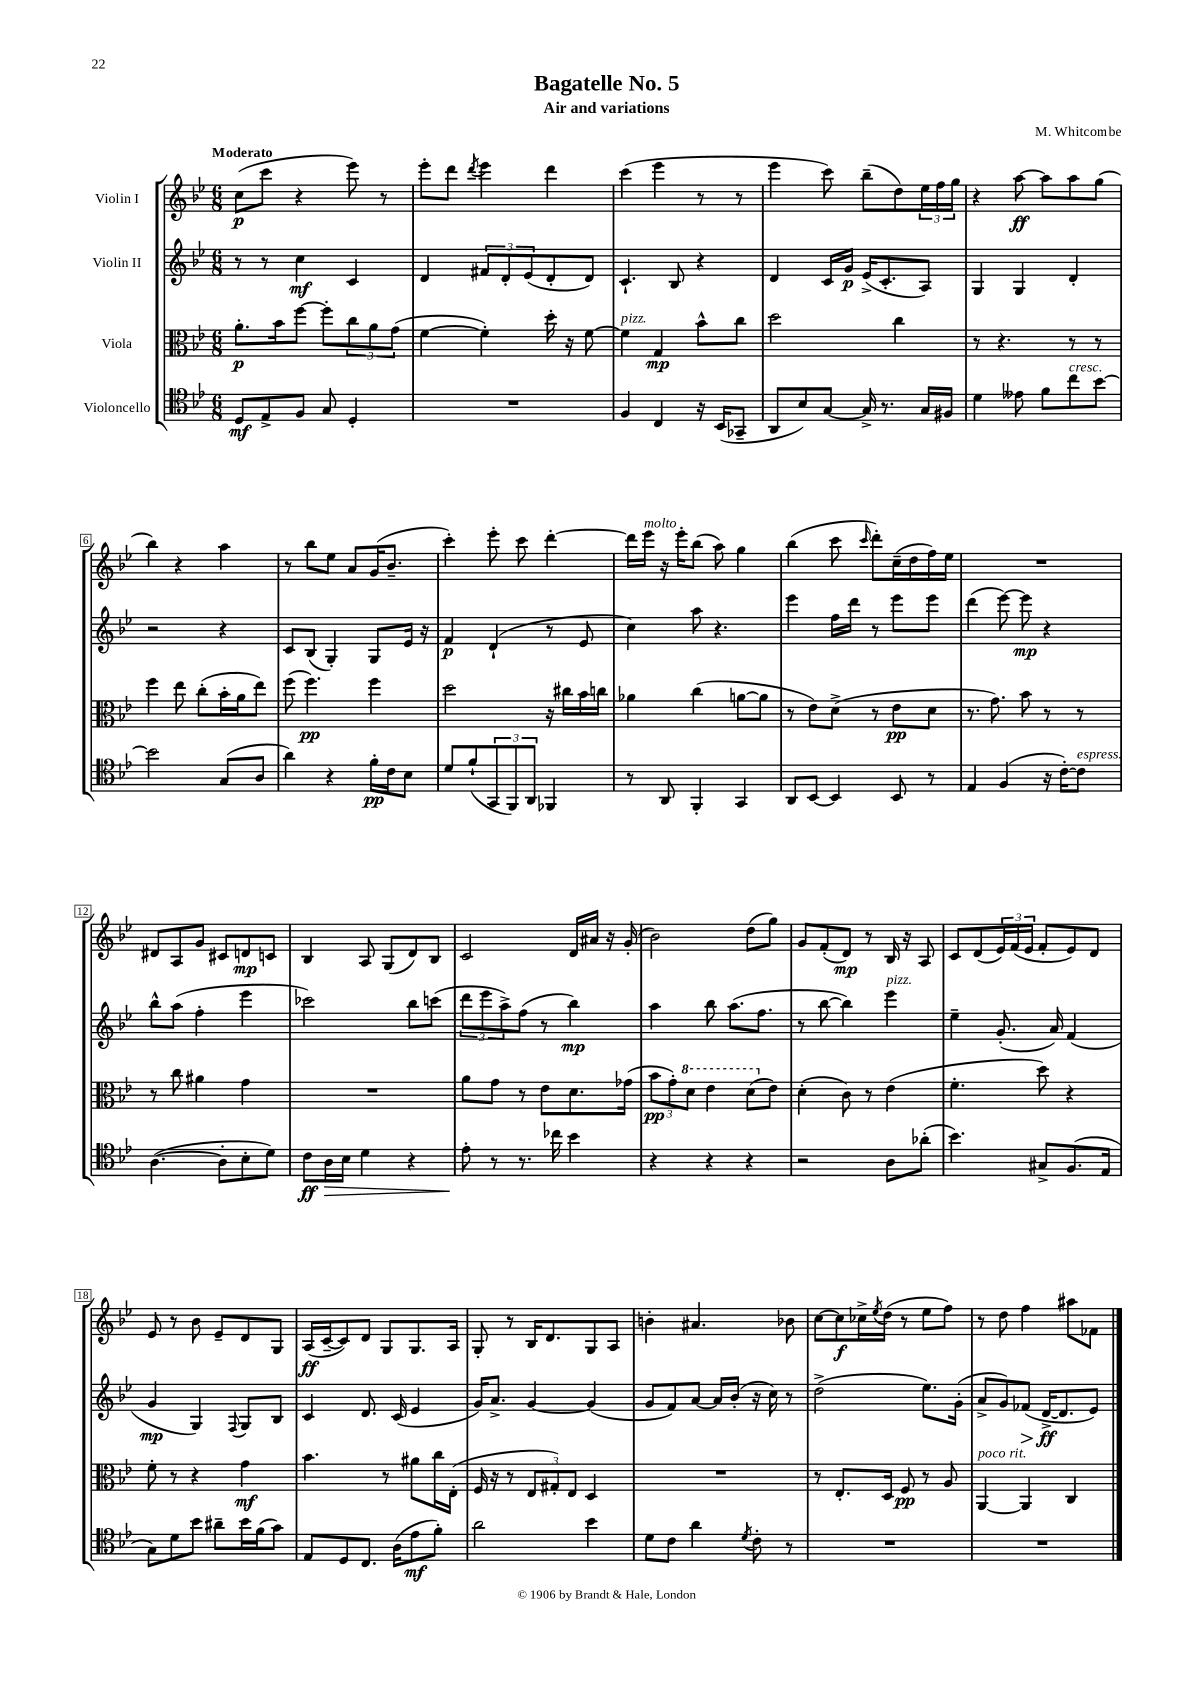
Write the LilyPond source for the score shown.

\header { title = "Bagatelle No. 5" composer = "M. Whitcombe" subtitle = "Air and variations" }
<<
\new StaffGroup <<
\new Staff = "s0" \with { instrumentName = "Violin I" } {
    \clef treble \key bes \major \numericTimeSignature \time 6/8 \tempo "Moderato"
    c''8\p( c'''8 r4 ees'''8) r8 |
    ees'''8-. d'''8 \acciaccatura { d'''8 } ees'''4 d'''4 |
    c'''4( ees'''4 r8 r8 |
    ees'''4 c'''8) bes''8--( d''8) \tuplet 3/2 { ees''16 f''16 g''16 } |
    r4 a''8~\ff a''8 a''8 g''8( |
    bes''4) r4 a''4 |
    r8 bes''8 ees''8 a'8 g'16( bes'8.-- |
    c'''4-.) ees'''8-. c'''8 d'''4~-. |
    d'''16 ees'''16^\markup { \italic "molto" } r16 ees'''16-. bes''8( a''8) g''4 |
    bes''4( c'''8 \grace { c'''16 } d'''8-.) c''16--( d''16 f''16) ees''16 |
    R2. |
    dis'8 a8 g'8 cis'8 d'8\mp c'8 |
    bes4 a8 g8( d'8) bes8 |
    c'2 d'16 ais'16 r16 g'16-.( |
    bes'2) d''8( g''8) |
    g'8 f'8-.( d'8\mp) r8 bes16 r16 a8 |
    c'8 d'8( \tuplet 3/2 { ees'16) f'16( ees'16 } f'8-. ees'8) d'8 |
    ees'8 r8 bes'8 ees'8-- d'8 g8 |
    a16\ff( c'16~-- c'8) d'8 g8 g8. a16 |
    g8-. r8 bes16 d'8. g8 a8 |
    b'4-. ais'4. bes'8 |
    c''8~ c''8\f ces''16-> \acciaccatura { ees''8 } d''16( r8 ees''8 f''8) |
    r8 d''8 f''4 ais''8 fes'8 \bar "|." |
}
\new Staff = "s1" \with { instrumentName = "Violin II" } {
    \clef treble \key bes \major \numericTimeSignature \time 6/8
    r8 r8 c''4\mf c'4 |
    d'4 \tuplet 3/2 { fis'8 d'8-. ees'8( } d'8-. d'8) |
    c'4.-! bes8 r4 |
    d'4 c'16 g'16\p ees'16->( c'8.-. a8) |
    g4 g4 d'4-. |
    r2 r4 |
    c'8 bes8( g4-.) g8 ees'16 r16 |
    f'4\p d'4-!( r8 ees'8 |
    c''4) a''8 r4. |
    ees'''4 f''16 d'''16 r8 ees'''8 ees'''8 |
    d'''4( ees'''8~) ees'''8\mp r4 |
    bes''8-^ a''8( f''4-. ees'''4 |
    ces'''2) bes''8 c'''8( |
    \tuplet 3/2 { d'''8 ees'''8 a''8->) } f''8( r8 bes''4\mp) |
    a''4 bes''8 a''8.( f''8. |
    r8 bes''8~ bes''4) ees'''4^\markup { \italic "pizz." } |
    ees''4-- g'8.-.( a'16) f'4( |
    g'4\mp g4) \appoggiatura { f8 } g8 bes8 |
    c'4 d'8. c'16( ees'4 |
    g'16) a'8.-> g'4~ g'4( |
    g'8 f'8) a'8~ a'16 bes'16-.( r16 c''16) r8 |
    d''2->( ees''8.) g'16-.( |
    a'8-> g'8) fes'8\>( d'16~->\ff\! d'8. ees'8) \bar "|." |
}
\new Staff = "s2" \with { instrumentName = "Viola" } {
    \clef alto \key bes \major \numericTimeSignature \time 6/8
    a'8.-.\p bes'16 f''8~ f''8-. \tuplet 3/2 { c''8 a'8 g'8( } |
    f'4~ f'4-.) d''16-. r16 f'8~ |
    f'4^\markup { \italic "pizz." } g4\mp bes'8-^ c''8 |
    d''2 c''4 |
    r8 r4. r8 r8 |
    f''4 ees''8 c''8-.( bes'16-. a'16 ees''8) |
    f''8( f''4.\pp) f''4 |
    d''2 r16 cis''16 bes'16 c''16 |
    aes'4 c''4( a'8~ a'8 |
    r8 ees'8) d'8->( r8 ees'8\pp d'8 |
    r8. g'8.) bes'8 r8 r8 |
    r8 c''8 ais'4 g'4 |
    R2. |
    a'8 g'8 r8 ees'8 d'8. ges'16( |
    \tuplet 3/2 { bes'8\pp g'8-.) \ottava #1 d''8 } ees''4 d''8( \ottava #0 ees'8) |
    d'4-.( c'8) r8 ees'4( |
    f'4.-. d''8) r4 |
    f'8-. r8 r4 g'4\mf |
    bes'4. r8 ais'8 c''16 ees16-.( |
    f16 r16 r8 \tuplet 3/2 { ees8 gis8-.) ees8 } d4 |
    R2. |
    r8 ees8.-. d16 f8\pp r8 a8 |
    a,4~^\markup { \italic "poco rit." } a,4 c4 \bar "|." |
}
\new Staff = "s3" \with { instrumentName = "Violoncello" } {
    \clef tenor \key bes \major \numericTimeSignature \time 6/8
    d8\mf ees8-> f8 g8 d4-. |
    R2. |
    f4 c4 r16 bes,16( ges,8-- |
    a,8 bes8) g8~ g16-> r8. g16 fis16 |
    d'4 eeses'8 f'8 c''8^\markup { \italic "cresc." } bes'8~ |
    bes'2 g8( a8 |
    a'4) r4 f'16-.\pp c'16 bes8 |
    d'8 f'8-!( \tuplet 3/2 { g,8 f,8) a,8 } fes,4 |
    r8 a,8 f,4-. g,4 |
    a,8 bes,8~ bes,4 bes,8 r8 |
    ees4 f4( r16 c'16~-.) c'8^\markup { \italic "espress." } |
    a4.~( a8-. bes8-. d'8) |
    c'8\ff a16\> bes16 d'4 r4 |
    ees'8-.\! r8 r8. ces''16 bes'4 |
    r4 r4 r4 |
    r2 a8 aes'8-.( |
    bes'4.) gis8-> f8.( ees16 |
    g8) d'8 bes'8 ais'8-- bes'16 f'16( g'8) |
    ees8 d8 c8. a16( ees'8\mf f'8-.) |
    a'2 bes'4 |
    d'8 c'8 a'4 \acciaccatura { d'8 } c'8-. r8 |
    R2. |
    R2. \bar "|." |
}
>>
>>
\layout { \context { \Score \override BarNumber.stencil = #(make-stencil-boxer 0.1 0.3 ly:text-interface::print) } }
